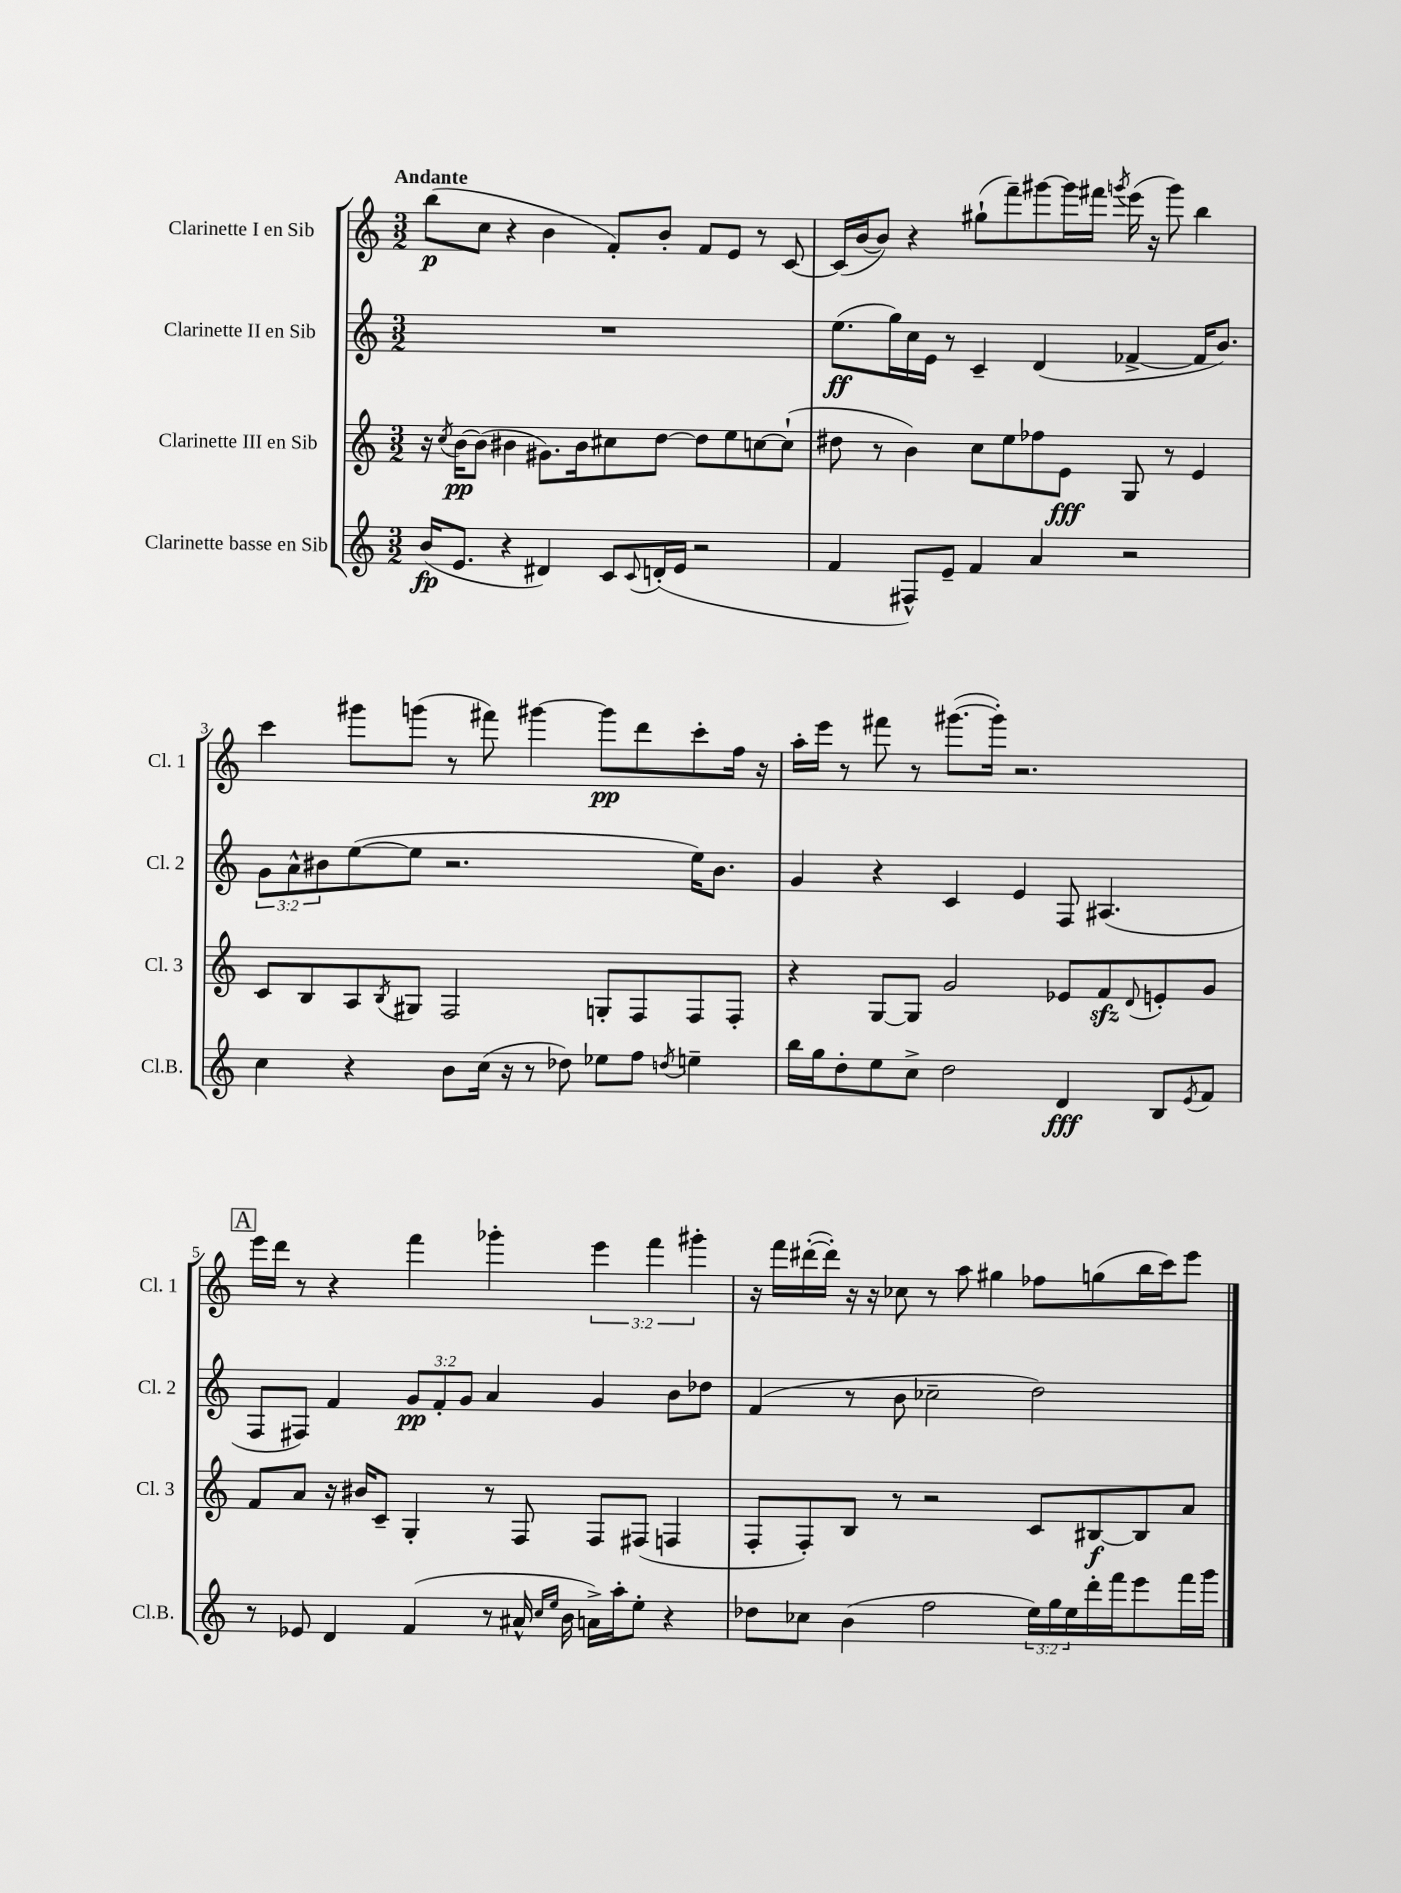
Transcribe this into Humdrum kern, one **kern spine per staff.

**kern	**dynam	**kern	**dynam	**kern	**dynam	**kern	**dynam
*part4	*part4	*part3	*part3	*part2	*part2	*part1	*part1
*staff4	*staff4	*staff3	*staff3	*staff2	*staff2	*staff1	*staff1
*I"Clarinette basse en Sib	*	*I"Clarinette III en Sib	*	*I"Clarinette II en Sib	*	*I"Clarinette I en Sib	*
*I'Cl.B.	*	*I'Cl. 3	*	*I'Cl. 2	*	*I'Cl. 1	*
*clefG2	*	*clefG2	*	*clefG2	*	*clefG2	*
*k[]	*	*k[]	*	*k[]	*	*k[]	*
*M3/2	*	*M3/2	*	*M3/2	*	*M3/2	*
=1	=1	=1	=1	=1	=1	=1	=1
!	!	!	!	!	!	!LO:TX:a:B:t=Andante	!
(16b/KL	fp	16r	.	1.r	.	(8bb\L	p
.	.	8qcc/	.	.	.	.	.
8.e/J	.	[16b\KL	pp	.	.	.	.
.	.	(8b\J]	.	.	.	8cc\J	.
4r	.	4b#X\	.	.	.	4r	.
4d#X/)	.	8.g#X\L)	.	.	.	4b\	.
.	.	16b#\k	.	.	.	.	.
8c/L	.	8cc#X\	.	.	.	8f'/L)	.
8qqc/	.	.	.	.	.	.	.
(16dn'/L	.	[8dd\J	.	.	.	8b'/J	.
16e/JJ	.	.	.	.	.	.	.
2r	.	8dd\L]	.	.	.	8f/L	.
.	.	8ee\	.	.	.	8e/J	.
.	.	[8ccn\	.	.	.	8r	.
.	.	(8cc`\J]	.	.	.	[8c/	.
=2	=2	=2	=2	=2	=2	=2	=2
4f/	.	8dd#X\	.	(8.ee\L	ff	(16c/LL]	.
.	.	.	.	.	.	[16b/J	.
.	.	8r	.	.	.	8b/J])	.
.	.	.	.	16gg\L)	.	.	.
8F#X^^/L)	.	4b\)	.	16cc\	.	4r	.
.	.	.	.	16e\JJ	.	.	.
8e~/J	.	.	.	8r	.	.	.
4f/	.	8cc\L	.	4c~/	.	(8gg#X`\L	.
.	.	8ee\	.	.	.	8fff~\)	.
4a/	.	8ff-X\	.	(4d/	.	[8ggg#X\	.
.	.	8e\J	fff	.	.	16ggg#\L]	.
.	.	.	.	.	.	16fff#X\JJ	.
.	.	.	.	.	.	8qgggn/	.
2r	.	8G/	.	[4f-X^/	.	(16eee\	.
.	.	.	.	.	.	16r	.
.	.	8r	.	.	.	8ggg\)	.
.	.	4e/	.	16f-/KL]	.	4bb\	.
.	.	.	.	8.b/J)	.	.	.
!!LO:LB:g=z
=3	=3	=3	=3	=3	=3	=3	=3
4cc\	.	8c/L	.	12g\L	.	4ccc\	.
.	.	.	.	12a^^\	.	.	.
.	.	8B/	.	.	.	.	.
.	.	.	.	12b#X\	.	.	.
4r	.	8A/	.	([8ee\	.	8ggg#X\L	.
.	.	8qB/	.	.	.	.	.
.	.	8G#X/J	.	8ee\J]	.	(8gggn\J	.
8b\L	.	2F/	.	2.r	.	8r	.
(16cc\Jk	.	.	.	.	.	8fff#X\)	.
16r	.	.	.	.	.	.	.
8r	.	.	.	.	.	[4ggg#X\	.
8dd-X\)	.	.	.	.	.	.	.
8ee-X\L	.	8Gn'/L	.	.	.	8ggg#\L]	pp
8ff\J	.	8F/	.	.	.	8ddd\	.
8qddn/	.	.	.	.	.	.	.
4een~\	.	8F/	.	16ee\KL)	.	8ccc'\	.
.	.	.	.	8.b#\J	.	.	.
.	.	8F'/J	.	.	.	16ff\Jk	.
.	.	.	.	.	.	16r	.
=4	=4	=4	=4	=4	=4	=4	=4
16bb\LL	.	4r	.	4g/	.	16aa'\LL	.
16gg\J	.	.	.	.	.	16eee\JJ	.
8dd'\	.	.	.	.	.	8r	.
8ee\	.	[8G/L	.	4r	.	8fff#X\	.
8cc^\J	.	8G/J]	.	.	.	8r	.
2dd\	.	2g/	.	4c/	.	([8.ggg#X\L	.
.	.	.	.	.	.	16ggg#'\Jk])	.
.	.	.	.	4e/	.	2.r	.
4d/	fff	8e-X/L	.	8F/	.	.	.
.	.	8fzz/	.	(4.A#X/	.	.	.
.	.	8qqd/	.	.	.	.	.
8B/L	.	8en'/	.	.	.	.	.
8qe/	.	.	.	.	.	.	.
8f/J	.	8g/J	.	.	.	.	.
!!LO:LB:g=z
!!LO:REH:place=s1:t=A
=5	=5	=5	=5	=5	=5	=5	=5
8r	.	8f/L	.	8F/L	.	16eee\LL	.
.	.	.	.	.	.	16ddd\JJ	.
8e-X/	.	8a/J	.	8F#X/J)	.	8r	.
4d/	.	16r	.	4f/	.	4r	.
.	.	16b#X/KL	.	.	.	.	.
.	.	8c~/J	.	.	.	.	.
(4f/	.	4G'/	.	12g/L	pp	4fff\	.
.	.	.	.	12f'/	.	.	.
.	.	.	.	12g/J	.	.	.
8r	.	8r	.	4a/	.	4ggg-X'\	.
16a#X^^/	.	8F/	.	.	.	.	.
16qqcc/LL	.	.	.	.	.	.	.
16qqee/JJ	.	.	.	.	.	.	.
16b\	.	.	.	.	.	.	.
16an^\LL)	.	8F/L	.	4g/	.	6eee\	.
16aa'\J	.	.	.	.	.	.	.
8ee'\J	.	(8F#X/J	.	.	.	.	.
.	.	.	.	.	.	6fff\	.
4r	.	4Fn/	.	8b\L	.	.	.
.	.	.	.	.	.	6ggg#X'\	.
.	.	.	.	8dd-X\J	.	.	.
=6	=6	=6	=6	=6	=6	=6	=6
8dd-X\L	.	8F'/L	.	(4f/	.	16r	.
.	.	.	.	.	.	16fff\LL	.
8cc-X\J	.	8F'/)	.	.	.	([16ddd#X'\	.
.	.	.	.	.	.	16ddd#'\JJ])	.
(4b\	.	8B/J	.	8r	.	16r	.
.	.	.	.	.	.	16r	.
.	.	8r	.	8b\	.	8cc-X\	.
2ff\	.	2r	.	2cc-X~\	.	8r	.
.	.	.	.	.	.	8aa\	.
.	.	.	.	.	.	4gg#X\	.
24ee\LL)	.	8c/L	.	2dd\)	.	8ff-X\L	.
24gg\	.	.	.	.	.	.	.
24ee\	.	.	.	.	.	.	.
16ddd'\	.	[8B#X/	f	.	.	(8ggn\	.
16fff\J	.	.	.	.	.	.	.
8eee\	.	8B#/]	.	.	.	16bb\L	.
.	.	.	.	.	.	16ccc\J)	.
16fff\L	.	8a/J	.	.	.	8eee\J	.
16ggg\JJ	.	.	.	.	.	.	.
==	==	==	==	==	==	==	==
*-	*-	*-	*-	*-	*-	*-	*-
